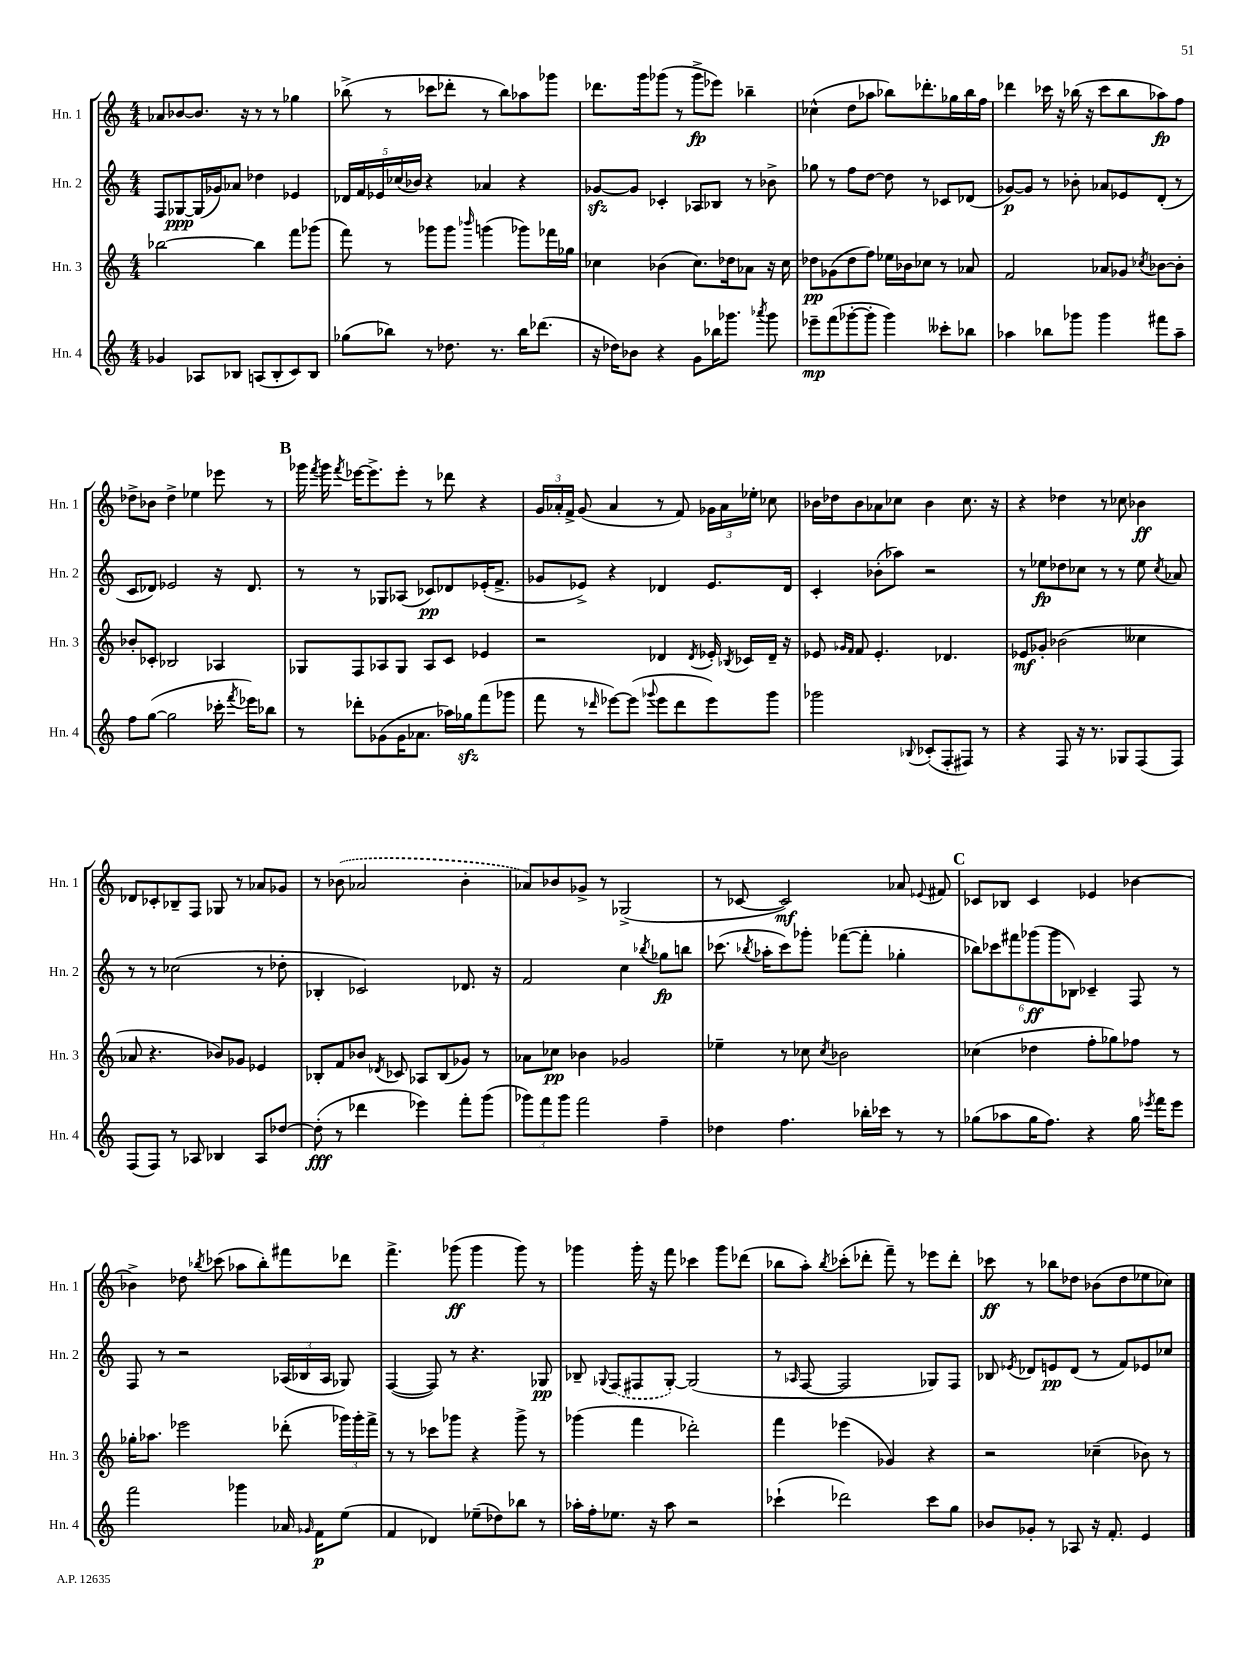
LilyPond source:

<<
\new StaffGroup <<
\new Staff = "s0" \with { instrumentName = "Hn. 1" shortInstrumentName = "Hn. 1" } {
    \clef treble \key c \major \numericTimeSignature \time 4/4
    \autoBeamOff aes'8[ bes'8~ bes'8.] r16 r8 r8 ges''4 |
    bes''8->( r8 ces'''8[ des'''8]-. r8 bes''8[) aes''8 ges'''8] |
    des'''8.[ g'''16 ges'''8]( r8 ges'''8[->\fp ees'''8]) bes''4-- |
    ces''4-^( d''8[ aes''8] bes''8[) des'''8.-. ges''16 bes''16 f''16] |
    des'''4 ces'''16 r16 bes''16( r16 ces'''8[ bes''8 aes''8\fp) f''8] |
    des''8[-> bes'8] des''4-> ees''4 ees'''8 r8 |
    \mark \markup { \bold "B" } ges'''16 \acciaccatura { f'''8 } ges'''16 \acciaccatura { f'''8 } ees'''16[~ ees'''8.-> ees'''8]-. r8 des'''8 r4 |
    \tuplet 3/2 { g'16[ aes'16-. f'16]-> } g'8( aes'4 r8 f'8) \tuplet 3/2 { ges'16[ aes'16 ees''16]-. } ces''8 |
    bes'16[ des''16 bes'8 aes'8 ces''8] bes'4 ces''8. r16 |
    r4 des''4 r8 ces''8 bes'4\ff |
    des'8[ ces'8-. bes8-- f8] ges8 r8 aes'8[ ges'8] |
    r8 \once \slurDashed bes'8( aes'2 bes'4-. |
    aes'8[) bes'8 ges'8]-> r8 ges2->( |
    r8 ces'8~ ces'2\mf) aes'8 \appoggiatura { ees'8 } fis'8 |
    \mark \markup { \bold "C" } ces'8[ bes8] ces'4 ees'4 bes'4~ |
    bes'4-> des''8 \acciaccatura { bes''8 } ces'''8( aes''8[ bes''8-.) fis'''8 des'''8] |
    f'''4.-> ges'''8\ff( ges'''4 ges'''8) r8 |
    ges'''4 ges'''16-. r16 f'''8 ces'''4 ges'''8[ des'''8]( |
    bes''8[ a''8]-.) \acciaccatura { bes''8 } ces'''8[-.( des'''8]-. f'''8--) r8 ees'''8[ des'''8]-. |
    ces'''8\ff r8 bes''8[ des''8] bes'8[( des''8 ees''8 ces''8]) \bar "|." |
}
\new Staff = "s1" \with { instrumentName = "Hn. 2" shortInstrumentName = "Hn. 2" } {
    \clef treble \key c \major \numericTimeSignature \time 4/4
    \autoBeamOff f8[ ges8~\ppp ges16( ges'16) aes'8] des''4 ees'4 |
    \tuplet 5/4 { des'16[ f'16 ees'16 ces''16( bes'16]) } r4 aes'4 r4 |
    ges'8[~\sfz ges'8] ces'4-. aes8[ bes8] r8 bes'8-> |
    ges''8 r8 f''8[ d''8]~ d''8 r8 ces'8[ des'8]( |
    ges'8[~\p) ges'8] r8 bes'8-. aes'8[ ees'8 d'8]-.( r8 |
    c'8[ des'8]) ees'2 r16 des'8. |
    \mark \markup { \bold "B" } r8 r8 ges8[ aes8]( ces'8[\pp) des'8 ees'16-.( f'8.]-> |
    ges'8[ ees'8]->) r4 des'4 ees'8.[ des'16] |
    c'4-. bes'8[-.( aes''8]) r2 |
    r8 ees''8[\fp des''8 ces''8] r8 r8 ees''8 \acciaccatura { ces''8 } aes'8 |
    r8 r8 ces''2( r8 des''8-. |
    bes4-. ces'2) des'8. r16 |
    f'2 c''4 \acciaccatura { bes''8 } ges''8[\fp b''8] |
    ces'''8.( \acciaccatura { bes''8 } aes''16[-. ces'''8) ges'''8]-. fes'''8[~( fes'''8]-. ges''4-. |
    \mark \markup { \bold "C" } \tuplet 6/4 { bes''8[) ces'''8 fis'''8 ges'''8\ff( ges'''8 bes8]) } ces'4-- f8 r8 |
    f8 r8 r2 \tuplet 3/2 { aes16[( bes16 aes16] } ges8) |
    f4~( f8) r8 r4. ges8\pp |
    bes8-- \appoggiatura { ges8 } \once \slurDashed f8[( fis8 ges8]~-.) ges2( |
    r8 \grace { aes16 } f8~ f2 ges8[) f8] |
    bes8 \acciaccatura { ees'8 } des'8[ e'8\pp des'8]( r8 f'8[) ees'8 ces''8] \bar "|." |
}
\new Staff = "s2" \with { instrumentName = "Hn. 3" shortInstrumentName = "Hn. 3" } {
    \clef treble \key c \major \numericTimeSignature \time 4/4
    \autoBeamOff bes''2~ bes''4 f'''8[ ges'''8]( |
    f'''8) r8 ges'''8[ ges'''8] \grace { bes'''16 } g'''4( ges'''8[) fes'''16 ges''16] |
    ces''4 bes'4( ces''8.[) des''16 aes'8] r16 ces''16 |
    des''8[\pp ges'8( des''8 f''8]) ees''16[ bes'16 ces''8] r8 aes'8 |
    f'2 aes'8[ ges'8] \acciaccatura { ces''8 } bes'8[~ bes'8]-. |
    bes'8[-. ces'8]-. bes2 aes4 |
    \mark \markup { \bold "B" } ges8[ f8 aes8 ges8] aes8[ c'8] ees'4 |
    r2 des'4 \acciaccatura { des'8 } ees'16-. \acciaccatura { bes8 } ces'16[ des'16]-- r16 |
    ees'8 \grace { ges'16[ f'16] } f'8 ees'4.-. des'4. |
    ees'8[\mf ges'8]-. bes'2( ceses''4 |
    aes'8 r4. bes'8[) ges'8] ees'4 |
    bes8[-. f'8 bes'8] \acciaccatura { des'8 } ces'8 aes8[ bes8( ges'8]) r8 |
    aes'8[ ces''8]\pp bes'4 ges'2 |
    ees''4-- r8 ces''8 \acciaccatura { ces''8 } bes'2 |
    \mark \markup { \bold "C" } ces''4( des''4 f''8[-. ges''8) fes''8] r8 |
    ges''16[-. aes''8.] ees'''2 des'''8-.( \tuplet 3/2 { ges'''16[) ges'''16-. f'''16]-> } |
    r8 r8 ces'''8[ ges'''8] r4 ges'''8-> r8 |
    ges'''4( f'''4 des'''2-.) |
    f'''4 ees'''4( ges'4) r4 |
    r2 ces''4--( bes'8) r8 \bar "|." |
}
\new Staff = "s3" \with { instrumentName = "Hn. 4" shortInstrumentName = "Hn. 4" } {
    \clef treble \key c \major \numericTimeSignature \time 4/4
    \autoBeamOff ges'4 aes8[ bes8] a8[( bes8-. c'8) bes8] |
    ges''8[( bes''8]) r8 des''8. r8. bes''16[ des'''8.]( |
    r16 des''16[) bes'8] r4 g'8[ bes''16 ges'''8.] \acciaccatura { aes'''8 } ges'''8 |
    ees'''8[--\mp f'''8( ges'''8~-. ges'''8]-. ges'''4) ceses'''8[-. bes''8] |
    aes''4 bes''8[ ges'''8] ges'''4 fis'''8[ aes''8]-- |
    f''8[ g''8]~( g''2 ces'''16-. \acciaccatura { f'''8 } ees'''16[) bes''8] |
    \mark \markup { \bold "B" } r8 des'''8[-. ges'8( ges'16 aes'8.] aes''16[) ges''16\sfz f'''8( ges'''8] |
    f'''8 r8 \grace { des'''16 } ees'''8[~) ees'''8]( \appoggiatura { ges'''8 } ees'''8[ des'''8 ees'''8) ges'''8] |
    ges'''2 \appoggiatura { bes8 } ces'8[-.( f8-. fis8]) r8 |
    r4 f8 r16 r8. ges8[ f8( f8]) |
    f8[( f8]) r8 aes8 bes4 aes8[ des''8]~ |
    des''8-.\fff( r8 des'''4 ees'''4) f'''8[-. g'''8]( |
    \tuplet 3/2 { ges'''8[) f'''8 ges'''8] } f'''2 f''4-- |
    des''4 f''4. bes''16[-. ces'''16] r8 r8 |
    \mark \markup { \bold "C" } ges''8[( aes''8 ges''16 f''8.]) r4 ges''16 \acciaccatura { ees'''8 } f'''16[ ees'''8] |
    f'''2 ges'''4 aes'16 \grace { ges'16 } f'16[\p e''8]( |
    f'4 des'4) ees''8[--( des''8) bes''8] r8 |
    aes''16[-. f''16-. ees''8.] r16 aes''8 r2 |
    ces'''4-!( des'''2) ces'''8[ g''8] |
    bes'8[ ges'8]-. r8 aes8 r16 f'8.-. e'4 \bar "|." |
}
>>
>>
\layout { \context { \Score \remove "Bar_number_engraver" } }
